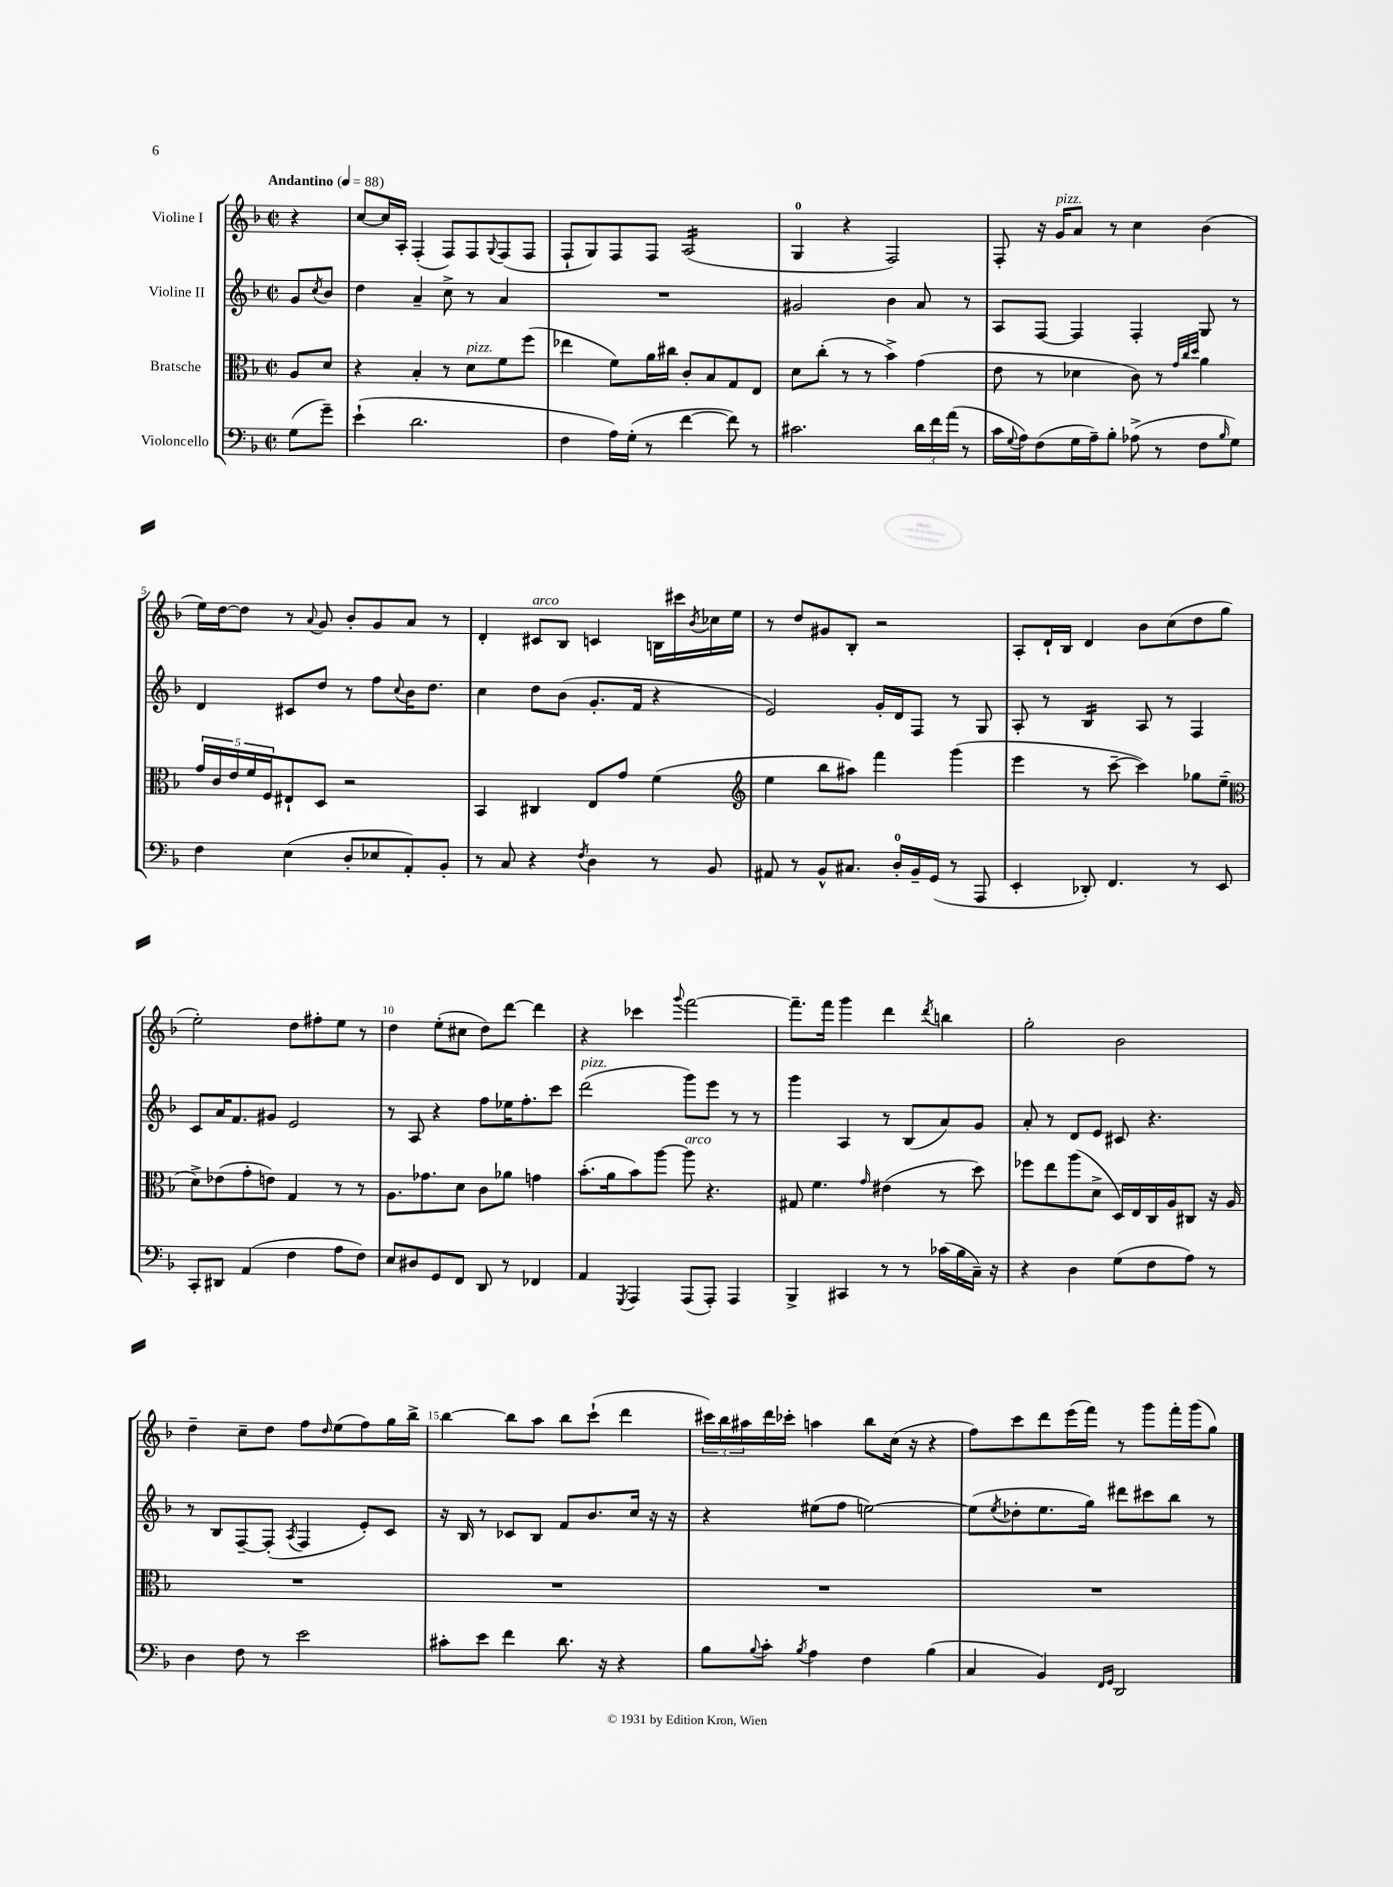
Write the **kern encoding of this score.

**kern	**kern	**kern	**kern
*staff4	*staff3	*staff2	*staff1
*clefF4	*clefC3	*clefG2	*clefG2
*k[b-]	*k[b-]	*k[b-]	*k[b-]
*M2/2	*M2/2	*M2/2	*M2/2
*met(c|)	*met(c|)	*met(c|)	*met(c|)
*MM88	*MM88	*MM88	*MM88
(8G	8A	8g	4r
.	.	8qcc	.
8g~)	8d	8b-	.
=	=	=	=
(4e`	4r	4dd	[8cc
.	.	.	16cc]
.	.	.	16A'
2.d	4B-'	4a~	(4F'
.	8r	8cc^	8F)
.	8d	8r	8F
.	.	.	8qqG
.	8f	4a	(8F
.	(8ff	.	8F
=	=	=	=
4F	4ee-	1r	8F`
.	.	.	8G)
16A)	8f)	.	8F
(16G'	.	.	.
8r	16a	.	8F
.	16cc#	.	.
[4f	8c'	.	(2A
.	8B-	.	.
8f])	8G	.	.
8r	8E	.	.
=	=	=	=
2.c#	8d	2g#	4G
.	(8cc'	.	.
.	8r	.	4r
.	8r	.	.
.	4b-^)	4b-	2F)
24d	(4g	8a	.
24f	.	.	.
(24a	.	.	.
8r	.	8r	.
=	=	=	=
16c	8e	8A	8F'
8qqG	.	.	.
16A)	.	.	.
(8F	8r	[8F	16r
.	.	.	16g
16G	4d-	4F]	8a
16A~)	.	.	.
8B-'	.	.	8r
(8A-^	8c)	4F'	4cc
8r	8r	.	.
.	32qqg	.	.
.	32qqcc	.	.
.	32qqdd	.	.
8F	4a	8G	(4b-
16qqB-	.	.	.
8G)	.	8r	.
=	=	=	=
4F	20g	4d	16ee)
.	20c	.	.
.	.	.	[16dd
.	20e	.	.
.	.	.	8dd]
.	20f	.	.
.	20F	.	.
(4E	8E#`	8c#	8r
.	.	.	8qqa
.	8D	8dd	8g
8D'	2r	8r	8b-'
8E-	.	8ff	8g
.	.	8qqcc	.
8AA')	.	16b-	8a
.	.	8.dd	.
8BB-'	.	.	8r
=	=	=	=
8r	4BB-	4cc	4d'
8C	.	.	.
4r	4C#	8dd	8c#
.	.	(8b-	8B-
8qF	.	.	.
4D	8E	8.g'	4c
.	8g	.	.
.	.	16f	.
8r	(4f	4r	16B
.	.	.	16ccc#
.	.	.	8qb-
8BB-	.	.	16cc-
.	.	.	16ee
=	=	=	=
*	*clefG2	*	*
8AA#	4ee	2e)	8r
8r	.	.	8dd
8BB-^^	8bb-	.	8g#
8.C#	8aa#)	.	8B-'
.	4fff	16g'	2r
16D'	.	16d	.
16BB-~	.	8F	.
(16GG	.	.	.
8r	(4ggg	8r	.
8AAA	.	8G	.
=	=	=	=
4EE'	4eee	8A'	8A'
.	.	8r	16d`
.	.	.	16B-
8DD-')	8r	4B-	4d
4.FF	[8ccc~	.	.
.	4ccc])	8A	8b-
.	.	8r	(8cc
8r	8gg-	4F	8dd
8EE	(8ee~	.	8gg
=	=	=	=
*	*clefC3	*	*
8CC'	8d^)	8c	2ee')
8DD#	(8e-	16a	.
.	.	8.f	.
(4AA	8g'	.	.
.	8e)	8g#	.
4F	4G	2e	8dd
.	.	.	8ff#'
8A	8r	.	8ee
8F)	8r	.	8r
=	=	=	=
8E	8.A	8r	4dd
8D#	.	8A	.
.	8.g-	.	.
8GG	.	4r	(8ee'
8FF	8d	.	8cc#
8DD	8c	8ff	8dd)
8r	8a-	16ee-	[8ddd
.	.	8.ff'	.
4FF-	4g	.	4ddd]
.	.	8ccc	.
=	=	=	=
4AA	(8.b-'	(2ddd	4r
.	16a	.	.
8qGGG	.	.	.
4AAA	8b-)	.	4ccc-
.	[8aa	.	.
.	.	.	8qqggg
(8AAA	8aa]	8ggg)	[2fff
8AAA')	4.r	8eee	.
4AAA	.	8r	.
.	.	8r	.
=	=	=	=
4BBB-^	8G#	4ggg	8.fff~]
.	4.f	.	.
.	.	.	16fff
4CC#	.	4A	4ggg
.	16qqg	.	.
8r	(4e#	8r	4ddd
8r	.	(8B-	.
.	.	.	8qddd
(16c-	8r	8a)	4bb
16B-	.	.	.
16C~)	8dd)	8g	.
16r	.	.	.
=	=	=	=
4r	8ff-	8a'	2gg'
.	8ee	8r	.
4D	(8aa	8d	.
.	8d^	8e	.
(8G	16D)	8c#	2b-
.	16E	.	.
8F	16C	4.r	.
.	16A	.	.
8A)	8C#	.	.
8r	16r	.	.
.	16A	.	.
=	=	=	=
4D	1r	8r	4dd~
.	.	8B-	.
8F	.	[8F~	8cc~
8r	.	(8F']	8dd
.	.	8qA	.
2e	.	4F	8ff
.	.	.	16qqdd
.	.	.	(8ee
.	.	8e')	8ff)
.	.	8c	16gg
.	.	.	16bb-^
=	=	=	=
8c#'	1r	16r	[4bb-
.	.	16B-	.
8e	.	8r	.
4f	.	8c-	8bb-]
.	.	8B-	8aa
8.d	.	8f	8bb-
.	.	8.b-	(8ccc`
16r	.	.	.
4r	.	.	4ddd
.	.	16cc	.
.	.	16r	.
.	.	16r	.
=	=	=	=
8B-	1r	4r	24ccc#)
.	.	.	24bb-
.	.	.	24aa#
8qqB-	.	.	.
8c'	.	.	16ddd
.	.	.	16ccc-'
8qB-	.	.	.
4A	.	(8ee#	4aa
.	.	8ff	.
4F	.	[2ee)	8bb-
.	.	.	(16cc
.	.	.	16r
(4B-	.	.	4r
=	=	=	=
4C	1r	(8ee]	8ff)
.	.	8qee	.
.	.	8dd-'	8ccc
4BB-)	.	8.ee	8ddd
.	.	.	(16eee
.	.	16gg)	16fff)
16qqFF	.	.	.
16qqGG	.	.	.
2DD	.	8ddd#	8r
.	.	8ccc#	8ggg
.	.	8bb-	16fff'
.	.	.	(16ggg
.	.	8r	8gg)
==	==	==	==
*-	*-	*-	*-
